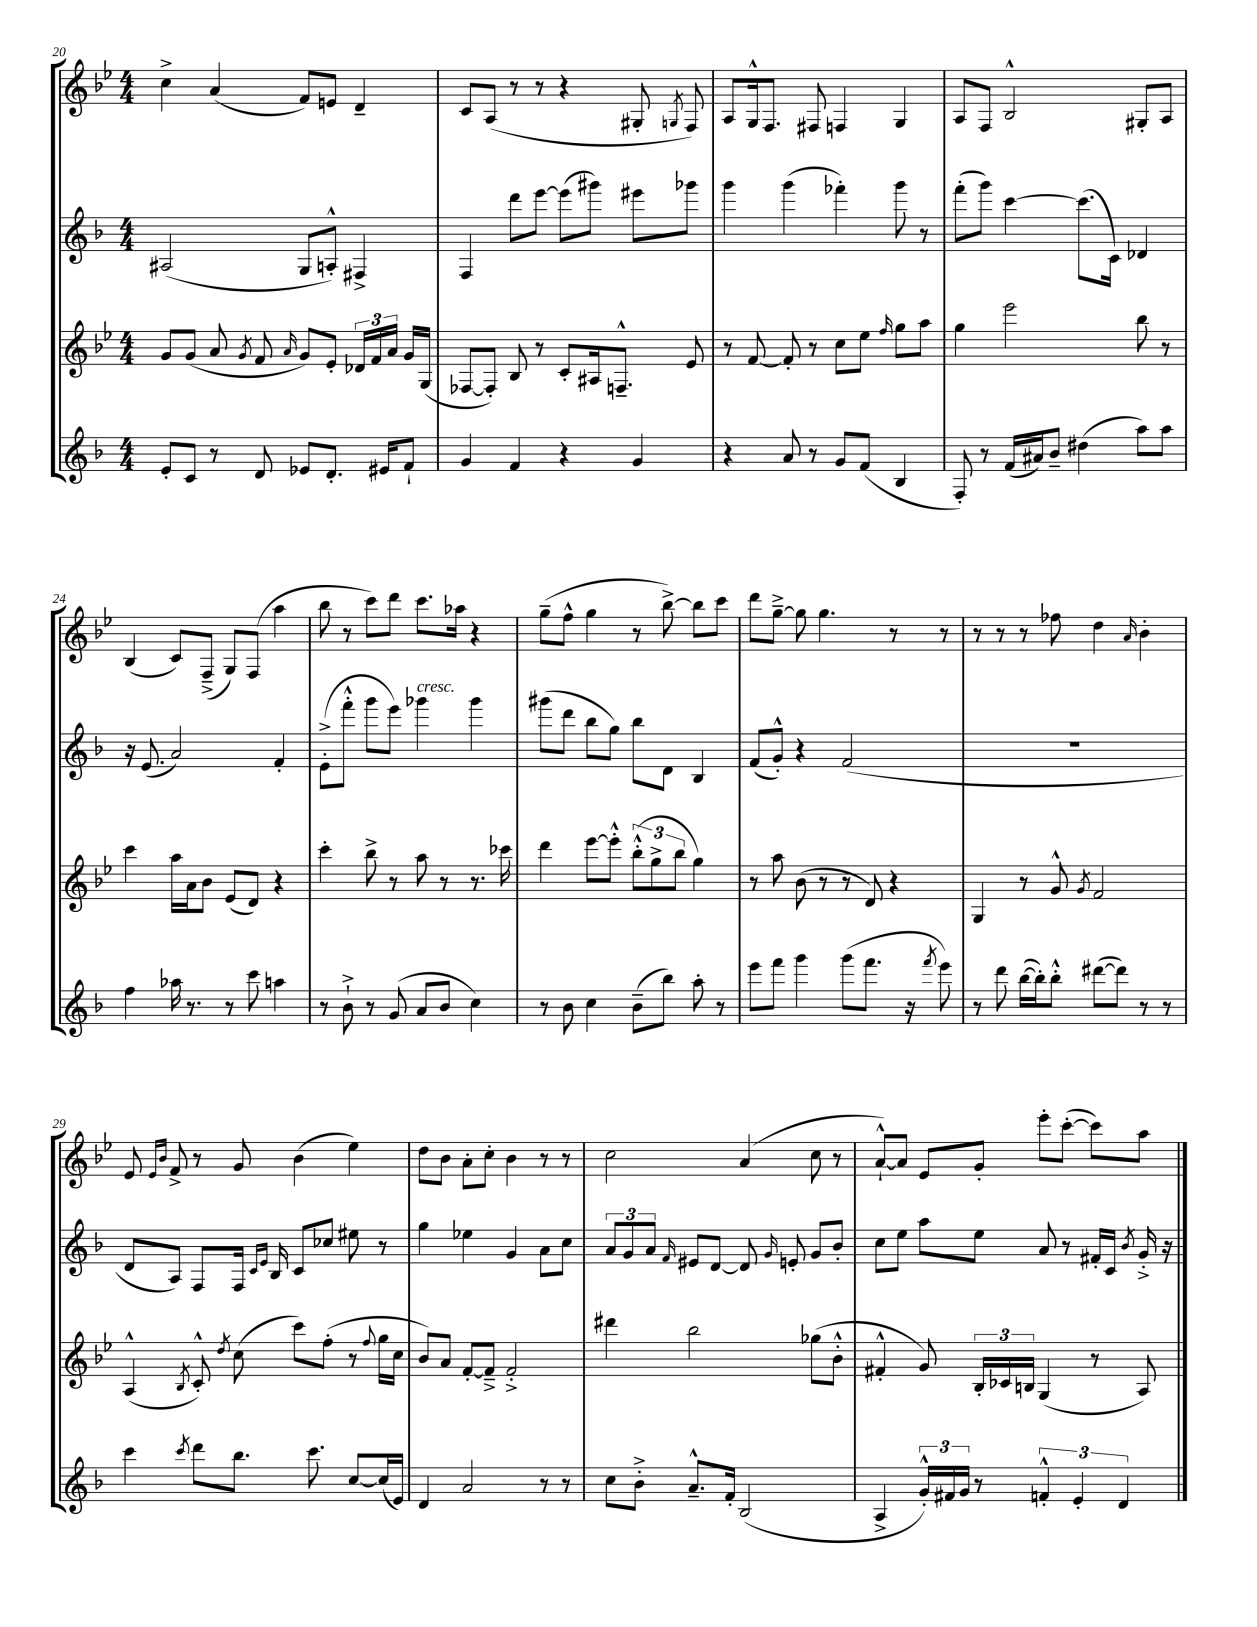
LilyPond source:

<<
\new StaffGroup <<
\new Staff = "s0" {
    \clef treble \key bes \major \numericTimeSignature \time 4/4
    \autoBeamOff c''4-> a'4( f'8[) e'8] d'4-- |
    c'8[ a8]( r8 r8 r4 gis8-. \acciaccatura { g8 } f8) |
    a8[ g16-^ f8.] fis8 f4 g4 |
    a8[ f8] bes2-^ gis8[-. a8] |
    bes4( c'8[) f8]--->( g8[) f8]( a''4 |
    bes''8 r8 c'''8[) d'''8] c'''8.[ aes''16] r4 |
    g''8[--( f''8]-^ g''4 r8 bes''8~->) bes''8[ c'''8] |
    d'''8[ g''8]~---> g''8 g''4. r8 r8 |
    r8 r8 r8 fes''8 d''4 \grace { a'16 } bes'4-. |
    ees'8 \grace { ees'16[ bes'16] } f'8-> r8 g'8 bes'4( ees''4) |
    d''8[ bes'8] a'8[-. c''8]-. bes'4 r8 r8 |
    c''2 a'4( c''8 r8 |
    a'8[~-!-^) a'8] ees'8[ g'8]-. ees'''8[-. c'''8]~-.( c'''8[) a''8] \bar "|." |
}
\new Staff = "s1" {
    \clef treble \key f \major \numericTimeSignature \time 4/4
    \autoBeamOff ais2( g8[ a8]-.-^) fis4-> |
    f4 d'''8[ e'''8]~ e'''8[( gis'''8]) eis'''8[ ges'''8] |
    g'''4 g'''4( fes'''4-.) g'''8 r8 |
    f'''8[-.( g'''8]) c'''4~ c'''8.[( c'16]) des'4 |
    r16 e'8.( a'2) f'4-. |
    e'8[-.->( f'''8]-.-^ g'''8[ e'''8]) ges'''4^\markup { \italic "cresc." } ges'''4 |
    gis'''8[( d'''8] bes''8[ g''8]) bes''8[ d'8] bes4 |
    f'8[( g'8]-.-^) r4 f'2( |
    R1 |
    d'8[ a8]) f8[ f16] \grace { c'16[ e'16] } bes16 c'8[ ces''8] eis''8 r8 |
    g''4 ees''4 g'4 a'8[ c''8] |
    \tuplet 3/2 { a'8[ g'8 a'8] } \grace { f'16 } eis'8[ d'8]~ d'8 \grace { g'16 } e'8-. g'8[ bes'8]-. |
    c''8[ e''8] a''8[ e''8] a'8 r8 fis'16[-. c'16] \acciaccatura { bes'8 } g'16-.-> r16 \bar "|." |
}
\new Staff = "s2" {
    \clef treble \key bes \major \numericTimeSignature \time 4/4
    \autoBeamOff g'8[ g'8]( a'8 \acciaccatura { g'8 } f'8 \grace { a'16 } g'8[) ees'8]-. \tuplet 3/2 { des'16[ f'16 a'16] } g'16[ g16]( |
    fes8[~ fes8]-.) bes8 r8 c'8[-. ais16 f8.]---^ ees'8 |
    r8 f'8~ f'8-. r8 c''8[ ees''8] \grace { f''16 } g''8[ a''8] |
    g''4 ees'''2 bes''8 r8 |
    c'''4 a''16[ a'16 bes'8] ees'8[( d'8]) r4 |
    c'''4-. bes''8-> r8 a''8 r8 r8. ces'''16 |
    d'''4 ees'''8[~ ees'''8]-.-^ \tuplet 3/2 { bes''8[-.-^( g''8-> bes''8] } g''4) |
    r8 a''8 bes'8( r8 r8 d'8) r4 |
    g4 r8 g'8-^ \acciaccatura { g'8 } f'2 |
    a4-^( \acciaccatura { bes8 } c'8-.-^) \acciaccatura { d''8 } c''8( c'''8[) f''8]-.( r8 \appoggiatura { f''8 } g''16[ c''16] |
    bes'8[) a'8] f'8[~-. f'8]---> f'2-.-> |
    dis'''4 bes''2 ges''8[( bes'8]-.-^ |
    fis'4-.-^ g'8) \tuplet 3/2 { bes16[-. ces'16 b16] } g4( r8 a8) \bar "|." |
}
\new Staff = "s3" {
    \clef treble \key f \major \numericTimeSignature \time 4/4
    \autoBeamOff e'8[-. c'8] r8 d'8 ees'8[ d'8.]-. eis'16[ f'8]-! |
    g'4 f'4 r4 g'4 |
    r4 a'8 r8 g'8[ f'8]( bes4 |
    f8-.) r8 f'16[( ais'16) bes'8]-- dis''4( a''8[) a''8] |
    f''4 aes''16 r8. r8 c'''8 a''4 |
    r8 bes'8-!-> r8 g'8( a'8[ bes'8] c''4) |
    r8 bes'8 c''4 bes'8[--( bes''8]) a''8-. r8 |
    e'''8[ f'''8] g'''4 g'''8[( f'''8.] r16 \acciaccatura { f'''8 } e'''8) |
    r8 d'''8 bes''16[~( bes''16-.) bes''8]-.-^ dis'''8[~( dis'''8]) r8 r8 |
    c'''4 \acciaccatura { c'''8 } d'''8[ bes''8.] c'''8. c''8[~ c''16( e'16]) |
    d'4 a'2 r8 r8 |
    c''8[ bes'8]-.-> a'8.[---^ f'16]-. bes2( |
    a4-> \tuplet 3/2 { g'16[-.-^) fis'16 g'16] } r8 \tuplet 3/2 { f'4-.-^ e'4-. d'4 } \bar "|." |
}
>>
>>
\layout { \context { \Score currentBarNumber = #20 } }
